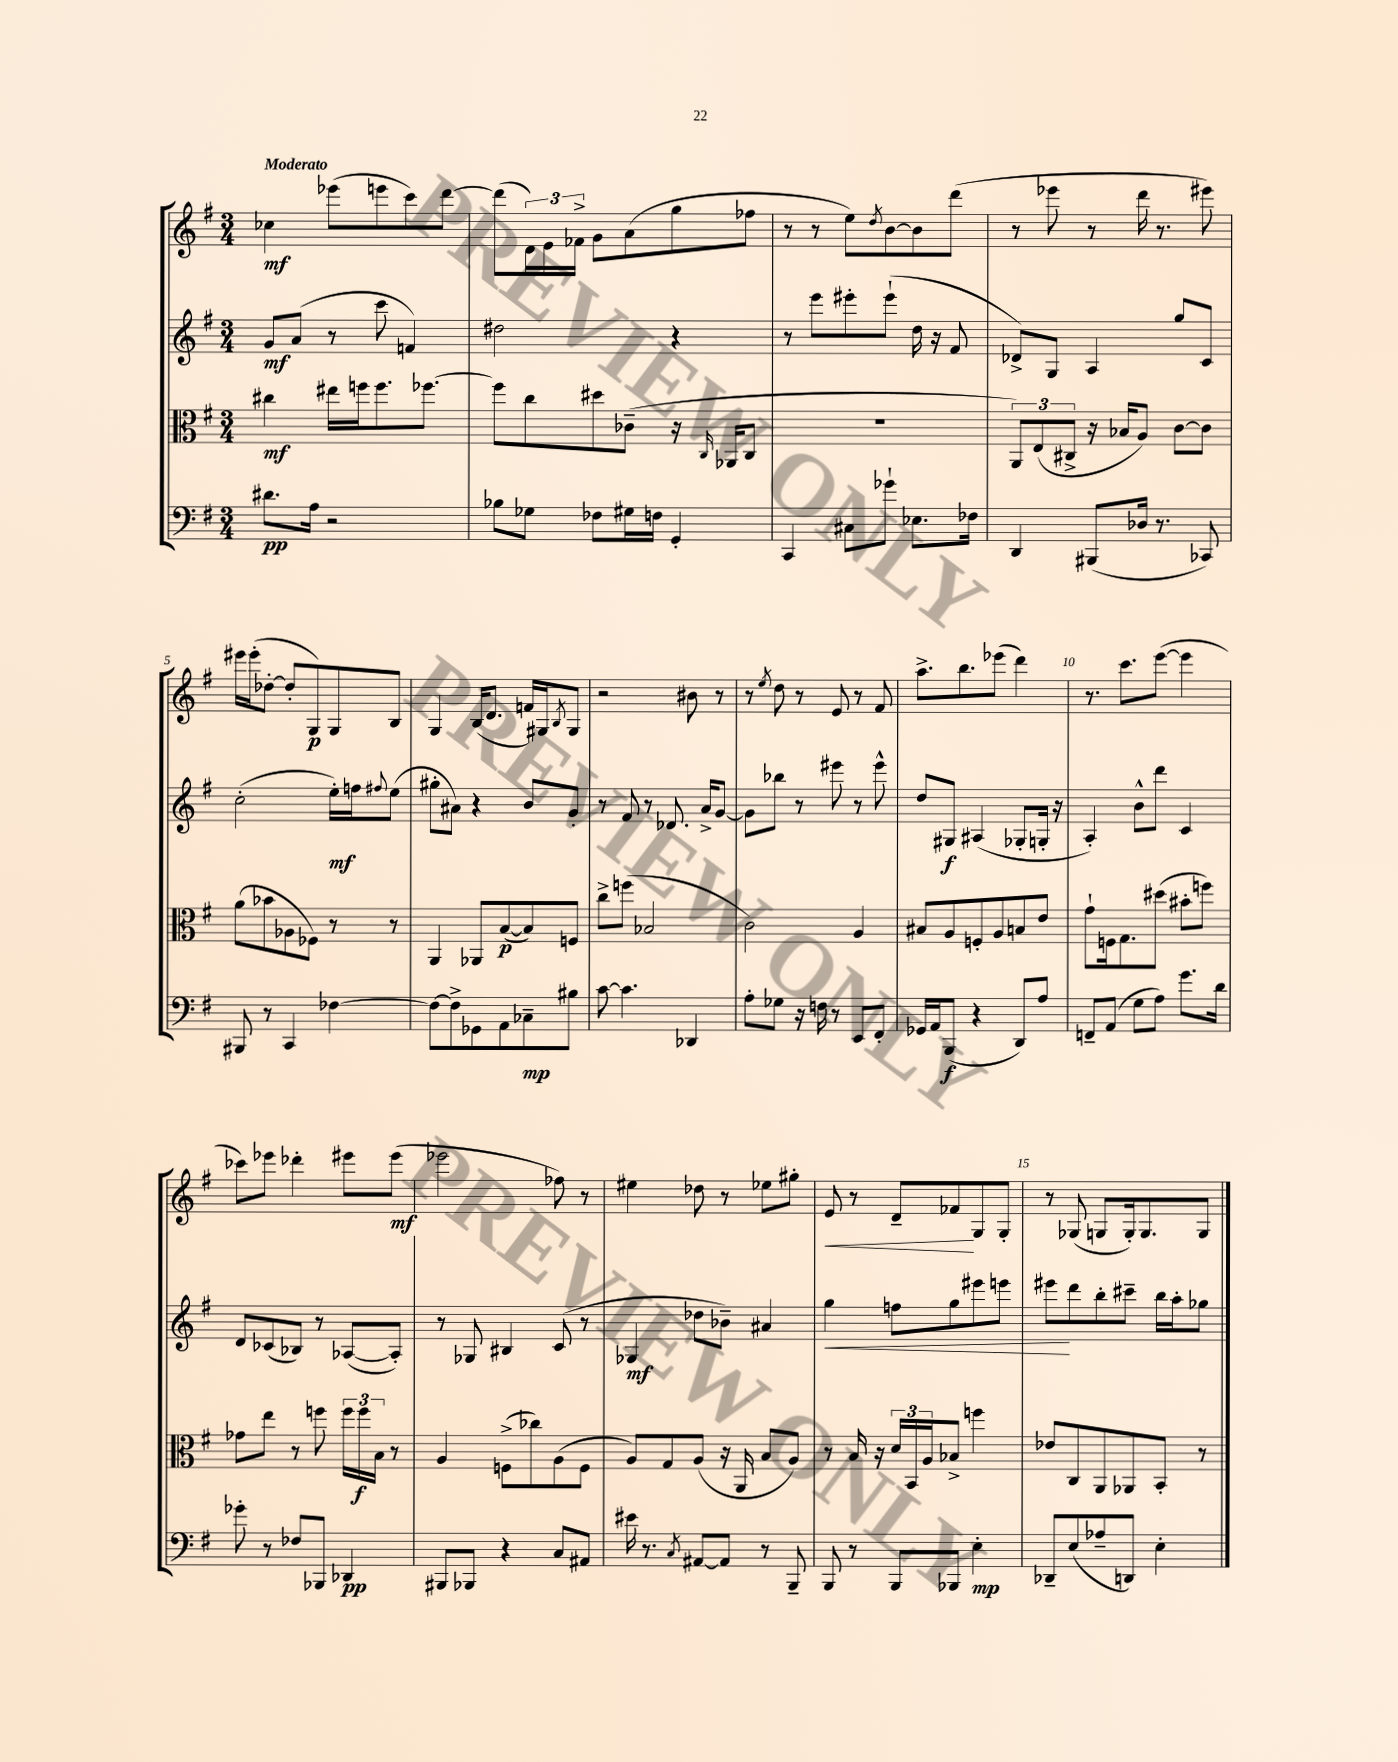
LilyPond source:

<<
\new StaffGroup <<
\new Staff = "s0" {
    \clef treble \key g \major \numericTimeSignature \time 3/4 \tempo "Moderato"
    ces''4\mf ees'''8( e'''8 c'''8) d'''8~ |
    d'''8( \tuplet 3/2 { d'16) e'16 fes'16-> } g'8 a'8( g''8 fes''8 |
    r8 r8 e''8) \acciaccatura { d''8 } b'8~ b'8 d'''8( |
    r8 ees'''8 r8 d'''16 r8. eis'''8) |
    eis'''16 eis'''16-.( des''8~-. des''8-. g8\p) g8 b8 |
    g4 b16( d'8. f'16) gis16 \acciaccatura { b8 } gis8 |
    r2 bis'8 r8 |
    r8 \acciaccatura { e''8 } d''8 r8 e'8 r8 fis'8 |
    a''8.-> b''8. ees'''8( d'''4) |
    r8. c'''8. e'''8~( e'''4 |
    ces'''8) ees'''8 des'''4-. eis'''8 eis'''8\mf( |
    ees'''2 fes''8) r8 |
    eis''4 des''8 r8 ees''8 gis''8-. |
    e'8\< r8 d'8-- fes'8\! g8 g8-. |
    r8 ges8( g8 g16-.) g8. g8 \bar "|." |
}
\new Staff = "s1" {
    \clef treble \key g \major \numericTimeSignature \time 3/4
    g'8\mf a'8( r8 c'''8 f'4) |
    dis''2 r4 |
    r8 e'''8 eis'''8-. eis'''8-!( d''16 r16 fis'8 |
    des'8->) g8 a4 g''8 c'8 |
    c''2-.( e''16-.\mf) f''16 \appoggiatura { fis''8 } e''8( |
    gis''8-. ais'8) r4 b'8 g'8-. |
    r8 fis'8 r8 des'8. a'16-> g'8~ |
    g'8 bes''8 r8 eis'''8 r8 eis'''8-^ |
    d''8 gis8\f ais4( ges8-. g16-. r16 |
    a4-.) b'8-^ d'''8 c'4 |
    d'8 ces'8( bes8) r8 aes8~( aes8-.) |
    r8 ges8 bis4 c'8( r8 |
    ges4\mf des''8 bes'8--) ais'4 |
    g''4\< f''8 g''8 eis'''8 e'''8 |
    eis'''8\! d'''8 b''8-. cis'''8-- b''16 a''16-. ges''8 \bar "|." |
}
\new Staff = "s2" {
    \clef alto \key g \major \numericTimeSignature \time 3/4
    cis''4\mf eis''16 f''16 f''8. fes''8.~ |
    fes''8 c''8 dis''8 ces'8--( r16 \grace { c16 } aes,16 c8 |
    R2. |
    \tuplet 3/2 { a,8) e8( cis8-> } r16 bes16 a8) c'8~ c'8 |
    a'8( bes'8 aes8 fes8) r8 r8 |
    a,4 aes,8 b8~\p( b8) f8 |
    c''8-> f''8( bes2 |
    c'2) a4 |
    bis8 a8 f8-. a8 b8 e'8 |
    g'8-! f16 g8. dis''8( bis'8-. f''8) |
    ges'8 e''8 r8 f''8 \tuplet 3/2 { f''16 f''16\f b16 } r8 |
    a4 f8->( ces''8) a8( f8 |
    a8) g8 a8( r16 a,16 b8 a8) |
    r8 b16 r16 \tuplet 3/2 { d'16 b,16 a16 } bes8-> f''4 |
    ees'8 c8 a,8 aes,8 b,8-. r8 \bar "|." |
}
\new Staff = "s3" {
    \clef bass \key g \major \numericTimeSignature \time 3/4
    dis'8.\pp a16 r2 |
    bes8 ges8 fes8 gis16 f16 g,4-. |
    c,4 cis8 ges'8-! ees8. fes16 |
    d,4 bis,,8( des16 r8. ces,8) |
    bis,,8 r8 c,4 fes4~ |
    fes8~ fes8-> ges,8 a,8 ces8--\mp bis8 |
    c'8~ c'4. des,4 |
    a8-. ges8 r16 f16 r8 e,8 fis,8-. |
    ges,16 a,16 b,,8\f( r4 d,8) a8 |
    f,8-- a,8( g8 a8) g'8. d'16 |
    ges'8-. r8 fes8 bes,,8 des,4\pp |
    bis,,8 bes,,8 r4 c8 ais,8 |
    eis'16 r8. \acciaccatura { c8 } ais,8~ ais,8 r8 b,,8-- |
    b,,8 r8 b,,8 bes,,8 e4-.\mp |
    des,8-- e8( aes8-- d,8) e4-. \bar "|." |
}
>>
>>
\layout { \context { \Score \override BarNumber.break-visibility = ##(#f #t #t) barNumberVisibility = #(every-nth-bar-number-visible 5) } }
